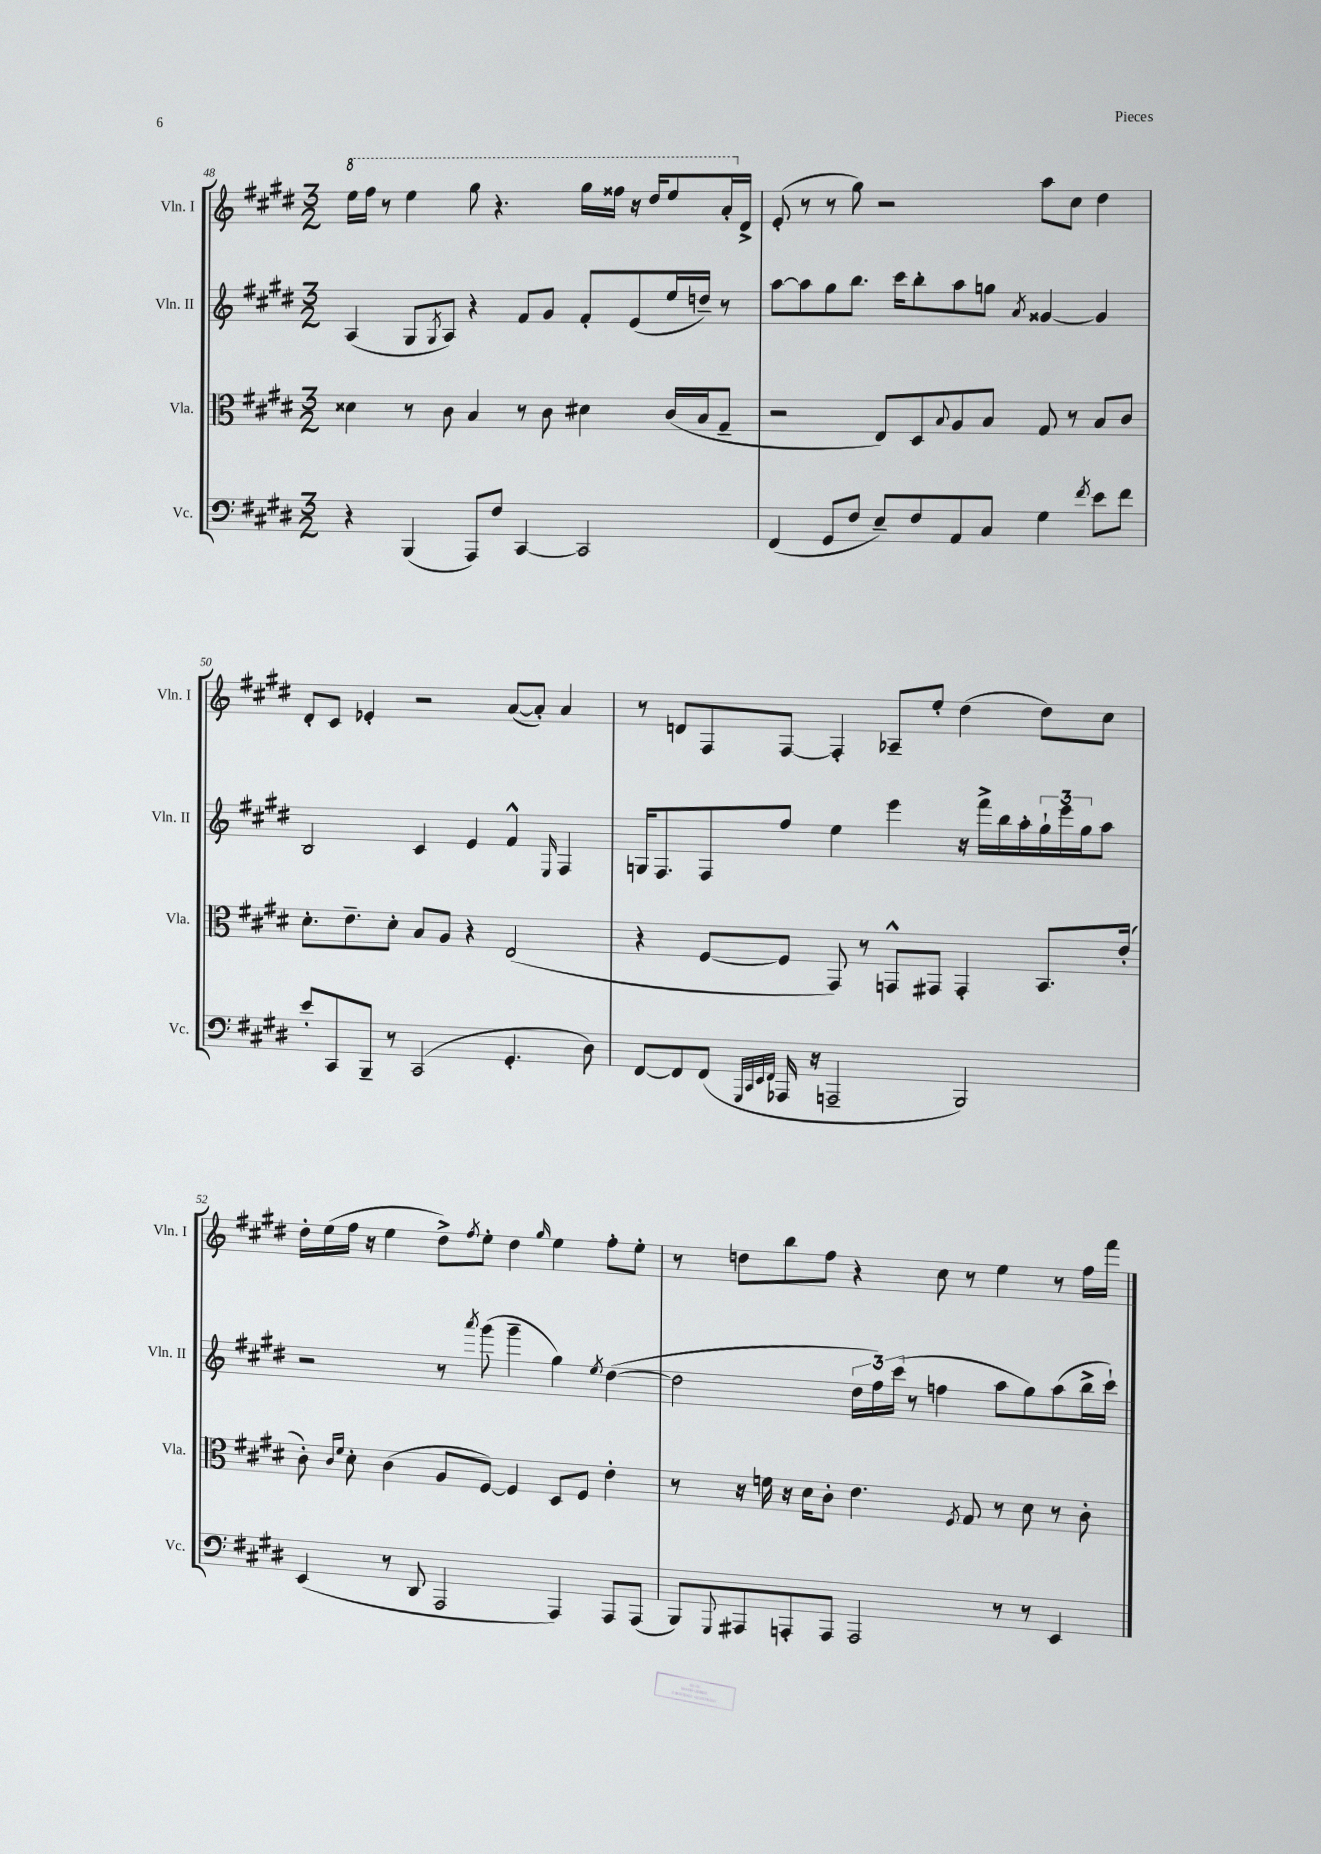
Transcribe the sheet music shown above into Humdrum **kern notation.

**kern	**kern	**kern	**kern
*part4	*part3	*part2	*part1
*staff4	*staff3	*staff2	*staff1
*I"Vc.	*I"Vla.	*I"Vln. II	*I"Vln. I
*I'Vc.	*I'Vla.	*I'Vln. II	*I'Vln. I
*clefF4	*clefC3	*clefG2	*clefG2
*k[f#c#g#d#]	*k[f#c#g#d#]	*k[f#c#g#d#]	*k[f#c#g#d#]
*M3/2	*M3/2	*M3/2	*M3/2
*	*	*	*8va
=48	=48	=48	=48
4r	4d##X\	(4A/	16eee\LL
.	.	.	16fff#\JJ
.	.	.	8r
(4BBB/	8r	8G#/L	4eee\
.	.	8qG#/	.
.	8c#\	8A/J)	.
8AAA/L)	4B/	4r	8ggg#\
8F#/J	.	.	4.r
[4CC#/	8r	8f#/L	.
.	8c#\	8g#/J	.
2CC#/]	4d#X\	8f#'/L	16ggg#\LL
.	.	.	16fff##X\JJ
.	.	(8e/	16r
.	.	.	16ddd#/KL
.	(16c#/LL	16ee/L	8eee/
.	16B/J	16ddn~/JJ)	.
.	8G#~/J	8r	16aa'/L
*	*	*	*X8va
.	.	.	16d#^/JJ
=49	=49	=49	=49
(4FF#/	2r	[8aa\L	(8e'/
.	.	8aa\]	8r
8GG#/L	.	8gg#\	8r
8F#/J	.	8.bb\J	8gg#\)
8E~/L)	8E/L)	.	2r
.	.	16ccc#\KL	.
8F#/	8D#/	8bb'\	.
.	8qqB/	.	.
8AA/	8A/	8aa\	.
8C#/J	8B/J	8ggn\J	.
.	.	8qa/	.
4G#\	8G#/	[4g##X/	8aa\L
.	8r	.	8cc#\J
8qf#/	.	.	.
8e\L	8B/L	4g##/]	4dd#\
8f#\J	8c#/J	.	.
!!LO:LB:g=z
=50	=50	=50	=50
8e'/L	8.d#'\L	2B/	8d#'/L
8CC#/	.	.	8c#/J
.	8.e~\	.	.
8BBB~/J	.	.	4e-X'/
8r	8d#'\J	.	.
(2CC#/	8B/L	4c#/	2r
.	8A/J	.	.
.	4r	4e/	.
4.GG#'/	(2E/	4f#^^/	([8a/L
.	.	.	8a'/J])
.	.	16qqE/	.
.	.	4F#/	4a/
8D#\)	.	.	.
=51	=51	=51	=51
[8FF#/L	4r	16Gn/KL	8r
.	.	8.F#/	.
8FF#/]	.	.	8dn/L
(8FF#/J	[8F#/L	8F#/	8F#/
32qqGGG#/LLL	.	.	.
32qqCC#/	.	.	.
32qqEE/	.	.	.
32qqFF#/JJJ	.	.	.
16AAA-X/	8F#/J]	8ff#/J	[8F#/J
16r	.	.	.
2AAAn~/	8GG#/)	4ee\	4F#'/]
.	8r	.	.
.	8GGn^^/L	4eee\	8A-X~/L
.	8GG#X/J	.	8ee'/J
2BBB/)	4GG#'/	16r	(4dd#\
.	.	16fff#^\LL	.
.	.	16bb\	.
.	.	16aa'\	.
.	8.BB/L	24gg#`\	8dd#\L)
.	.	24eee\	.
.	.	24gg#\J	.
.	.	8aa\J	8cc#\J
.	(16e'/Jk	.	.
!!LO:LB:g=z
=52	=52	=52	=52
(4EE/	8c#'\)	2r	16dd#'\LL
.	.	.	(16ee\
.	16qqc#/LL	.	.
.	16qqf#/JJ	.	.
.	8d#'\	.	16ff#\JJ
.	.	.	16r
8r	(4c#\	.	4ee\
8DD#/	.	.	.
2AAA/	8A/L	8r	8dd#^\L)
.	.	8qaaa/	8qff#/
.	[8F#/J)	(8ggg#\	8ee'\J
.	4F#/]	4ggg#~\	4dd#\
.	.	.	16qqgg#/
4AAA/)	8D#/L	4gg#\)	4ee\
.	8F#/J	.	.
.	.	8qee/	.
8AAA/L	4e'\	([4dd#\	8ff#'\L
(8AAA/J	.	.	8ee'\J
=53	=53	=53	=53
8BBB/L)	8r	2dd#\]	8r
8qqGGG#/	.	.	.
8AAA#X/	16r	.	8ddn\L
.	16fn\	.	.
8AAAn'/	16r	.	8bb\
.	16d#\KL	.	.
8AAA/J	8c#'\J	.	8ff#\J
2AAA/	4.e\	24dd#\LL	4r
.	.	24ff#\)	.
.	.	(24ccc#\JJ	.
.	.	8r	.
.	.	4ffn\	8cc#\
.	8qF#/	.	.
.	8G#/	.	8r
8r	8r	8aa\L	4ee\
8r	8d#\	8gg#\)	.
4EE/	8r	(8aa\	8r
.	8c#'\	16bb^\L	16ff#\LL
.	.	16ccc#`\JJ)	16fff#\JJ
==	==	==	==
*-	*-	*-	*-
